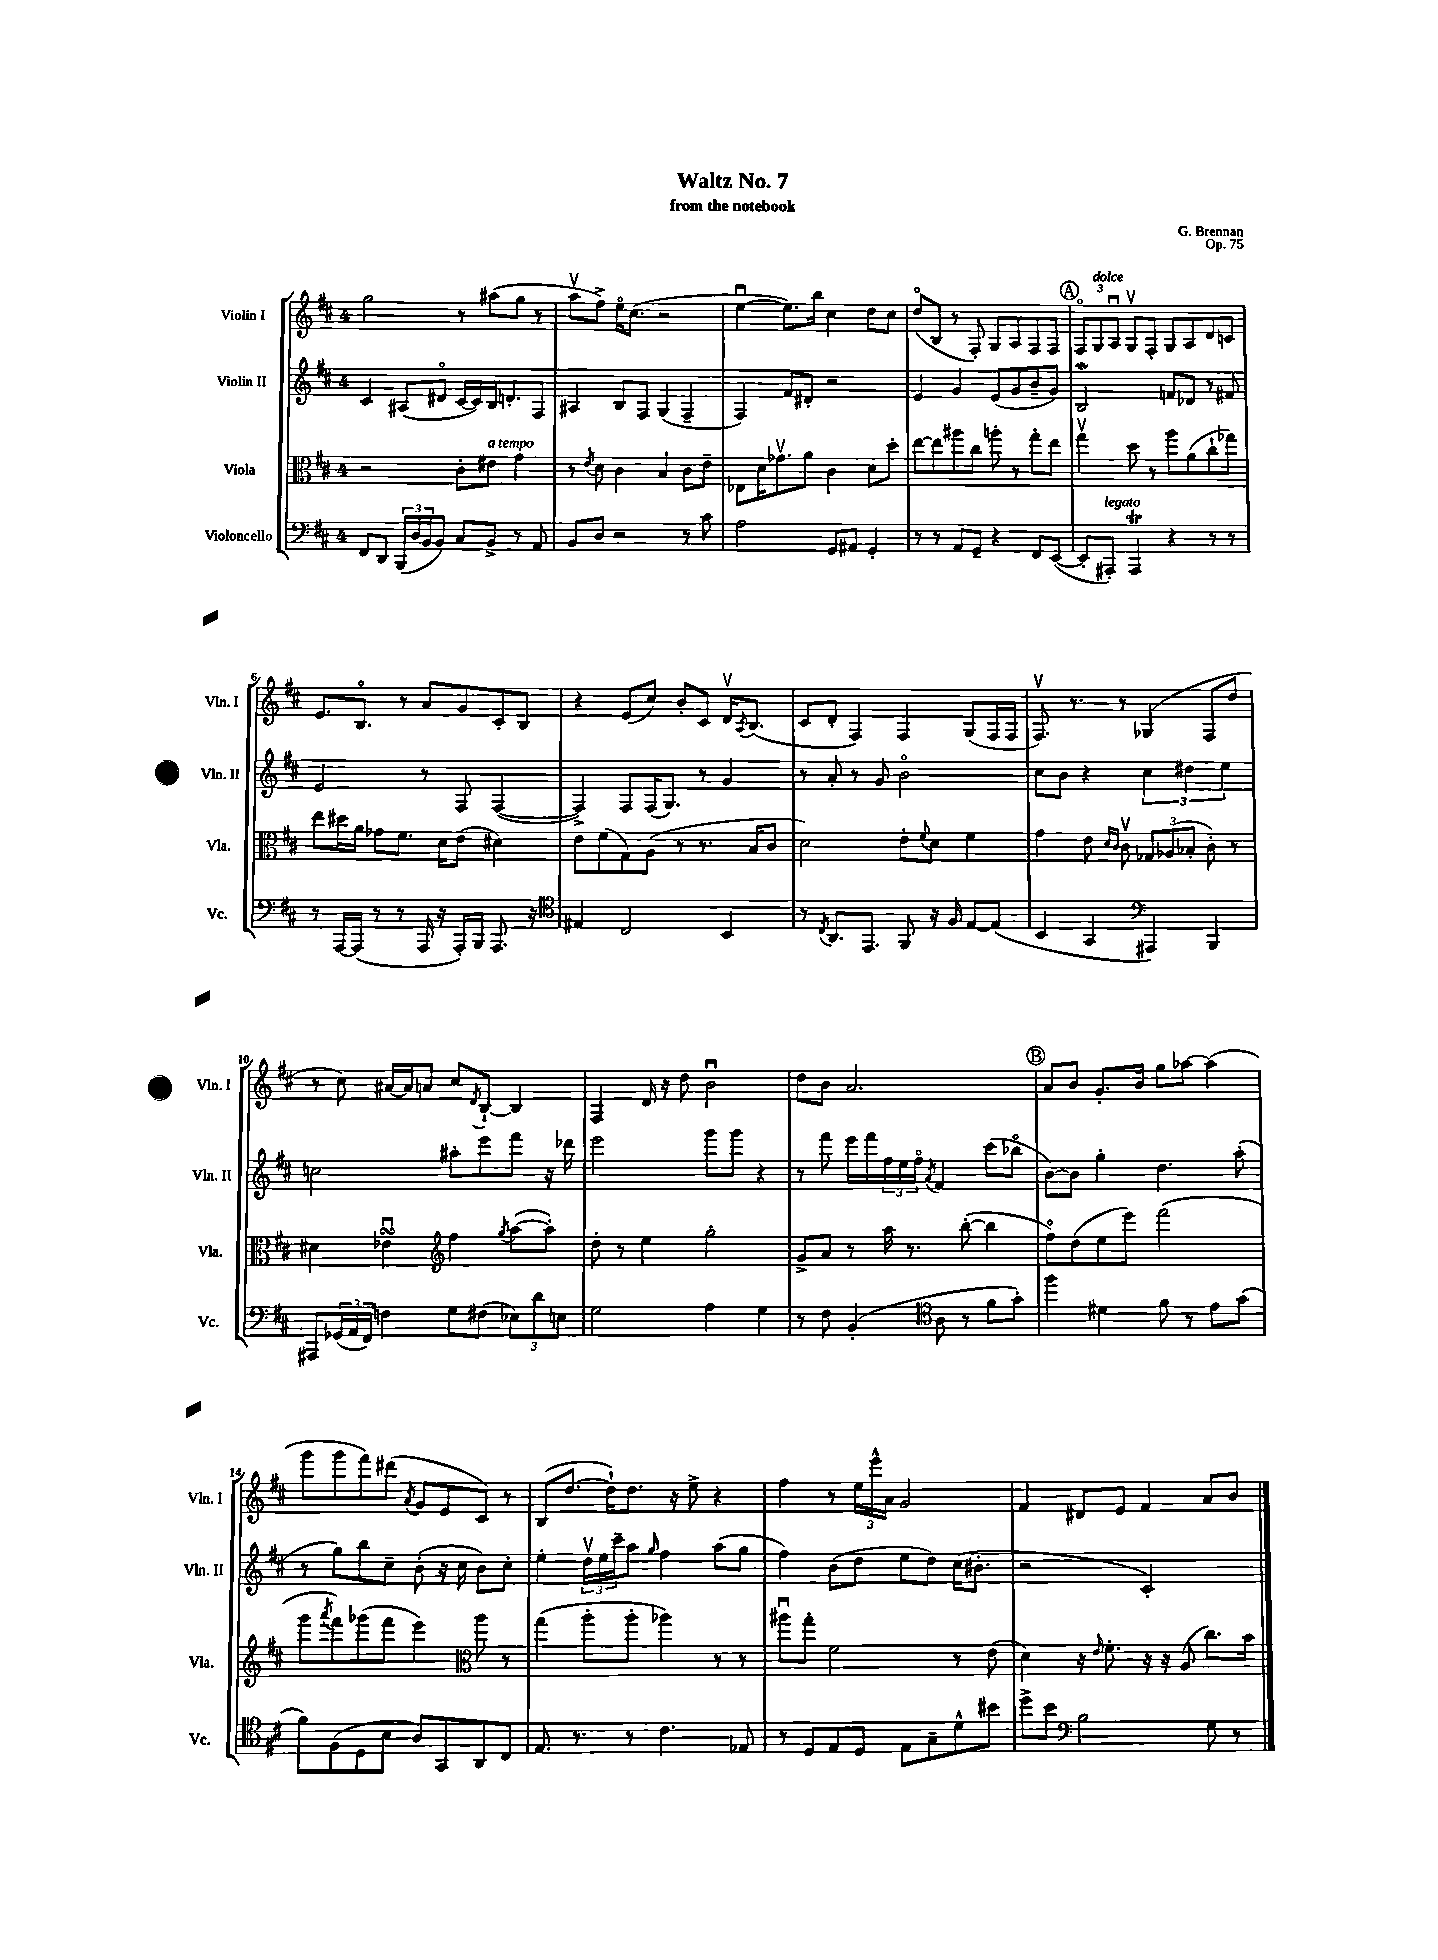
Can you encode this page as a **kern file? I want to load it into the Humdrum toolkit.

**kern	**kern	**kern	**kern
*staff4	*staff3	*staff2	*staff1
*clefF4	*clefC3	*clefG2	*clefG2
*k[f#c#]	*k[f#c#]	*k[f#c#]	*k[f#c#]
*M4/4	*M4/4	*M4/4	*M4/4
8FF#	2r	4c#	2gg
8DD	.	.	.
(24BBB	.	(8A#	.
24D	.	.	.
24BB	.	.	.
8BB)	.	8d#o	.
8C#	8c#'	[16c#	8r
.	.	16c#])	.
8BB^	8e#	16B	(8aa#
.	.	8.d'	.
8r	4g	.	8gg
8AA	.	8F#	8r
=	=	=	=
8BB	8r	4A#	8aav
.	8qe	.	.
8D	8d	.	8ff#^)
2r	4c#	8B	16eeo
.	.	.	(8.cc#
.	.	8F#	.
.	4B	(4G	2r
8r	8c#	4F#~	.
8c#	8e~	.	.
=	=	=	=
2A	8E-	4F#)	[4eeu
.	16d	.	.
.	8.g-v	.	.
.	.	8f#	8.ee])
.	8a	8d#'	.
.	.	.	16bb
8GG	4c#	2r	4cc#
8AA#	.	.	.
4GG'	8d	.	8dd
.	8dd'	.	8cc#
=	=	=	=
8r	[8ee	4e	(8ddo
8r	8ee]	.	8B
8AA	8aa#	4g	8r
8GG~	8cc#	.	8F#')
4r	8aa'	(8e	8G
.	8r	8g	8A
8FF#	8gg'	8b~	8F#
([8EE	8ee	8g)	8F#
=	=	=	=
8EE']	4ggv	2B	12F#o
.	.	.	12G
8AAA#')	.	.	.
.	.	.	12Au
4AAA#	8dd	.	8Gv
.	8r	.	8F#'
4r	8aa	8f	8G
.	(8a	8d-	8A
8r	8cc#`	8r	8d
8r	8gg-)	8f#	8c
=	=	=	=
8r	8ee	2e	8.e
[16AAA	16dd#	.	.
(16AAA]	16a	.	8.Bo
8r	8g-	.	.
8r	8.f#	.	8r
16AAA	.	8r	8a
16r	16d	.	.
16AAA')	(8e	8F#	8g
16BBB	.	.	.
8.AAA	4d#)	([4F#	8c#'
.	.	.	8B
16r	.	.	.
=	=	=	=
*clefC4	*	*	*
4E#	8e	4F#^])	4r
.	(8f#	.	.
2C#	8G)	8F#	(8e
.	(8A	(16F#	8cc#)
.	.	8.G)	.
.	8r	.	8b'
.	8.r	8r	8c#
4BB	.	4g	16dv
.	.	.	8qA
.	16B	.	(8.B
.	8c#	.	.
=	=	=	=
8r	2d)	8r	8c#
8qC#	.	.	.
8.AA	.	8a'	8d'
.	.	8r	4F#)
8.EE	.	.	.
.	.	8g	.
8FF#	8e'	2bo	4F#
.	8qqf#	.	.
16r	8d	.	.
16F#	.	.	.
[8E	4f#	.	(8G
(8E]	.	.	16F#
.	.	.	16F#
=	=	=	=
4BB	4g	8cc#	8.F#v)
.	.	8b	.
.	.	.	8.r
4GG	8e	4r	.
.	16qqd	.	.
.	16qqc#	.	.
.	8c#v	.	8r
*clefF4	*	*	*
4AAA#)	12G-	6cc#	(4G-
.	(12A-	.	.
.	12B-'	6dd#	.
4BBB	8c#')	.	8F#
.	.	6ee	.
.	8r	.	8dd
=	=	=	=
8AAA#	4d#	2cc	8r
(24GG-	.	.	8cc#)
24AA	.	.	.
24FF#)	.	.	.
4F	4e-u	.	[16a#
.	.	.	16a#]
.	.	.	8a
*	*clefG2	*	*
8G	4ff#	8aa#'	8cc#
.	.	.	8qd
(8F#	.	8eee	[8B`
.	8qgg	.	.
12E-)	([8aa	8fff#	4B]
12d	.	.	.
.	8aa'])	16r	.
12E	.	.	.
.	.	16ddd-	.
=	=	=	=
2G	8dd'	2eee	4F#
.	8r	.	.
.	4ee	.	16d
.	.	.	16r
.	.	.	8dd
4A	2gg'	8ggg	2bu
.	.	8ggg	.
4G	.	4r	.
=	=	=	=
8r	8g^	8r	8dd
8F#	8a	8fff#	8b
(4BB'	8r	16eee	2.a
.	.	16fff#	.
.	16aa	24ff#	.
.	.	24ee	.
.	8.r	.	.
.	.	24ff#o	.
*clefC4	*	*	*
.	.	8qa	.
8A	.	4f#	.
8r	([8bb'	.	.
8f#	4bb]	(8ccc#	.
8g')	.	8bb-o	.
=	=	=	=
4ff#	8ff#o)	[8b)	8a
.	(8dd	8b]	8b
4d#	8ee	4gg'	8.g'
.	8eee)	.	.
.	.	.	16b
8f#	(2fff#	4.dd	8gg
8r	.	.	[8aa-
8e	.	.	(4aa-]
(8g	.	(8aa'	.
=	=	=	=
8f#)	8ggg	8r	8ggg
.	8qaaa	.	.
(8F#	8fff#)	8gg)	8ggg
8D	(8ggg-	8bb	8fff#)
8B	8fff#	8cc#~	(8ddd#
.	.	.	8qa
8A)	4eee)	(8b'	8g
8GG	.	16r	8e
.	.	16cc#	.
*	*clefC3	*	*
8AA	8aa	8b)	8c#)
8C#	8r	8cc#'	8r
=	=	=	=
8.E	(4gg	4ee'	(8B
.	.	.	[8.dd
8.r	.	.	.
.	8aa'	24ddv	.
.	.	24ee	.
.	.	.	16dd`])
.	.	24ccc#~	.
8r	8aa'	8aa	8.dd
.	.	16qqgg	.
4.c#	4aa-)	4ff#	.
.	.	.	16r
.	.	.	8ee^
.	8r	(8aa	4r
8E-	8r	8gg	.
=	=	=	=
8r	8aa#u	4ff#)	4ff#
8D	8gg'	.	.
8E	2f#	(8b	8r
8D	.	8dd	24ee
.	.	.	24eee^^
.	.	.	24a
8E	.	8ee	2g
8G~	.	8dd)	.
8d^^	8r	(16cc#	.
.	.	8.b#'	.
8b#	(8e	.	.
=	=	=	=
8dd^	4d)	2r	4f#
8b	.	.	.
*clefF4	*	*	*
2B	16r	.	8d#
.	16qqe	.	.
.	8.f#'	.	.
.	.	.	8e
.	16r	2c#')	4f#
.	16r	.	.
.	(8A	.	.
8G	8.cc#)	.	8a
8r	.	.	8b
.	16b	.	.
==	==	==	==
*-	*-	*-	*-
